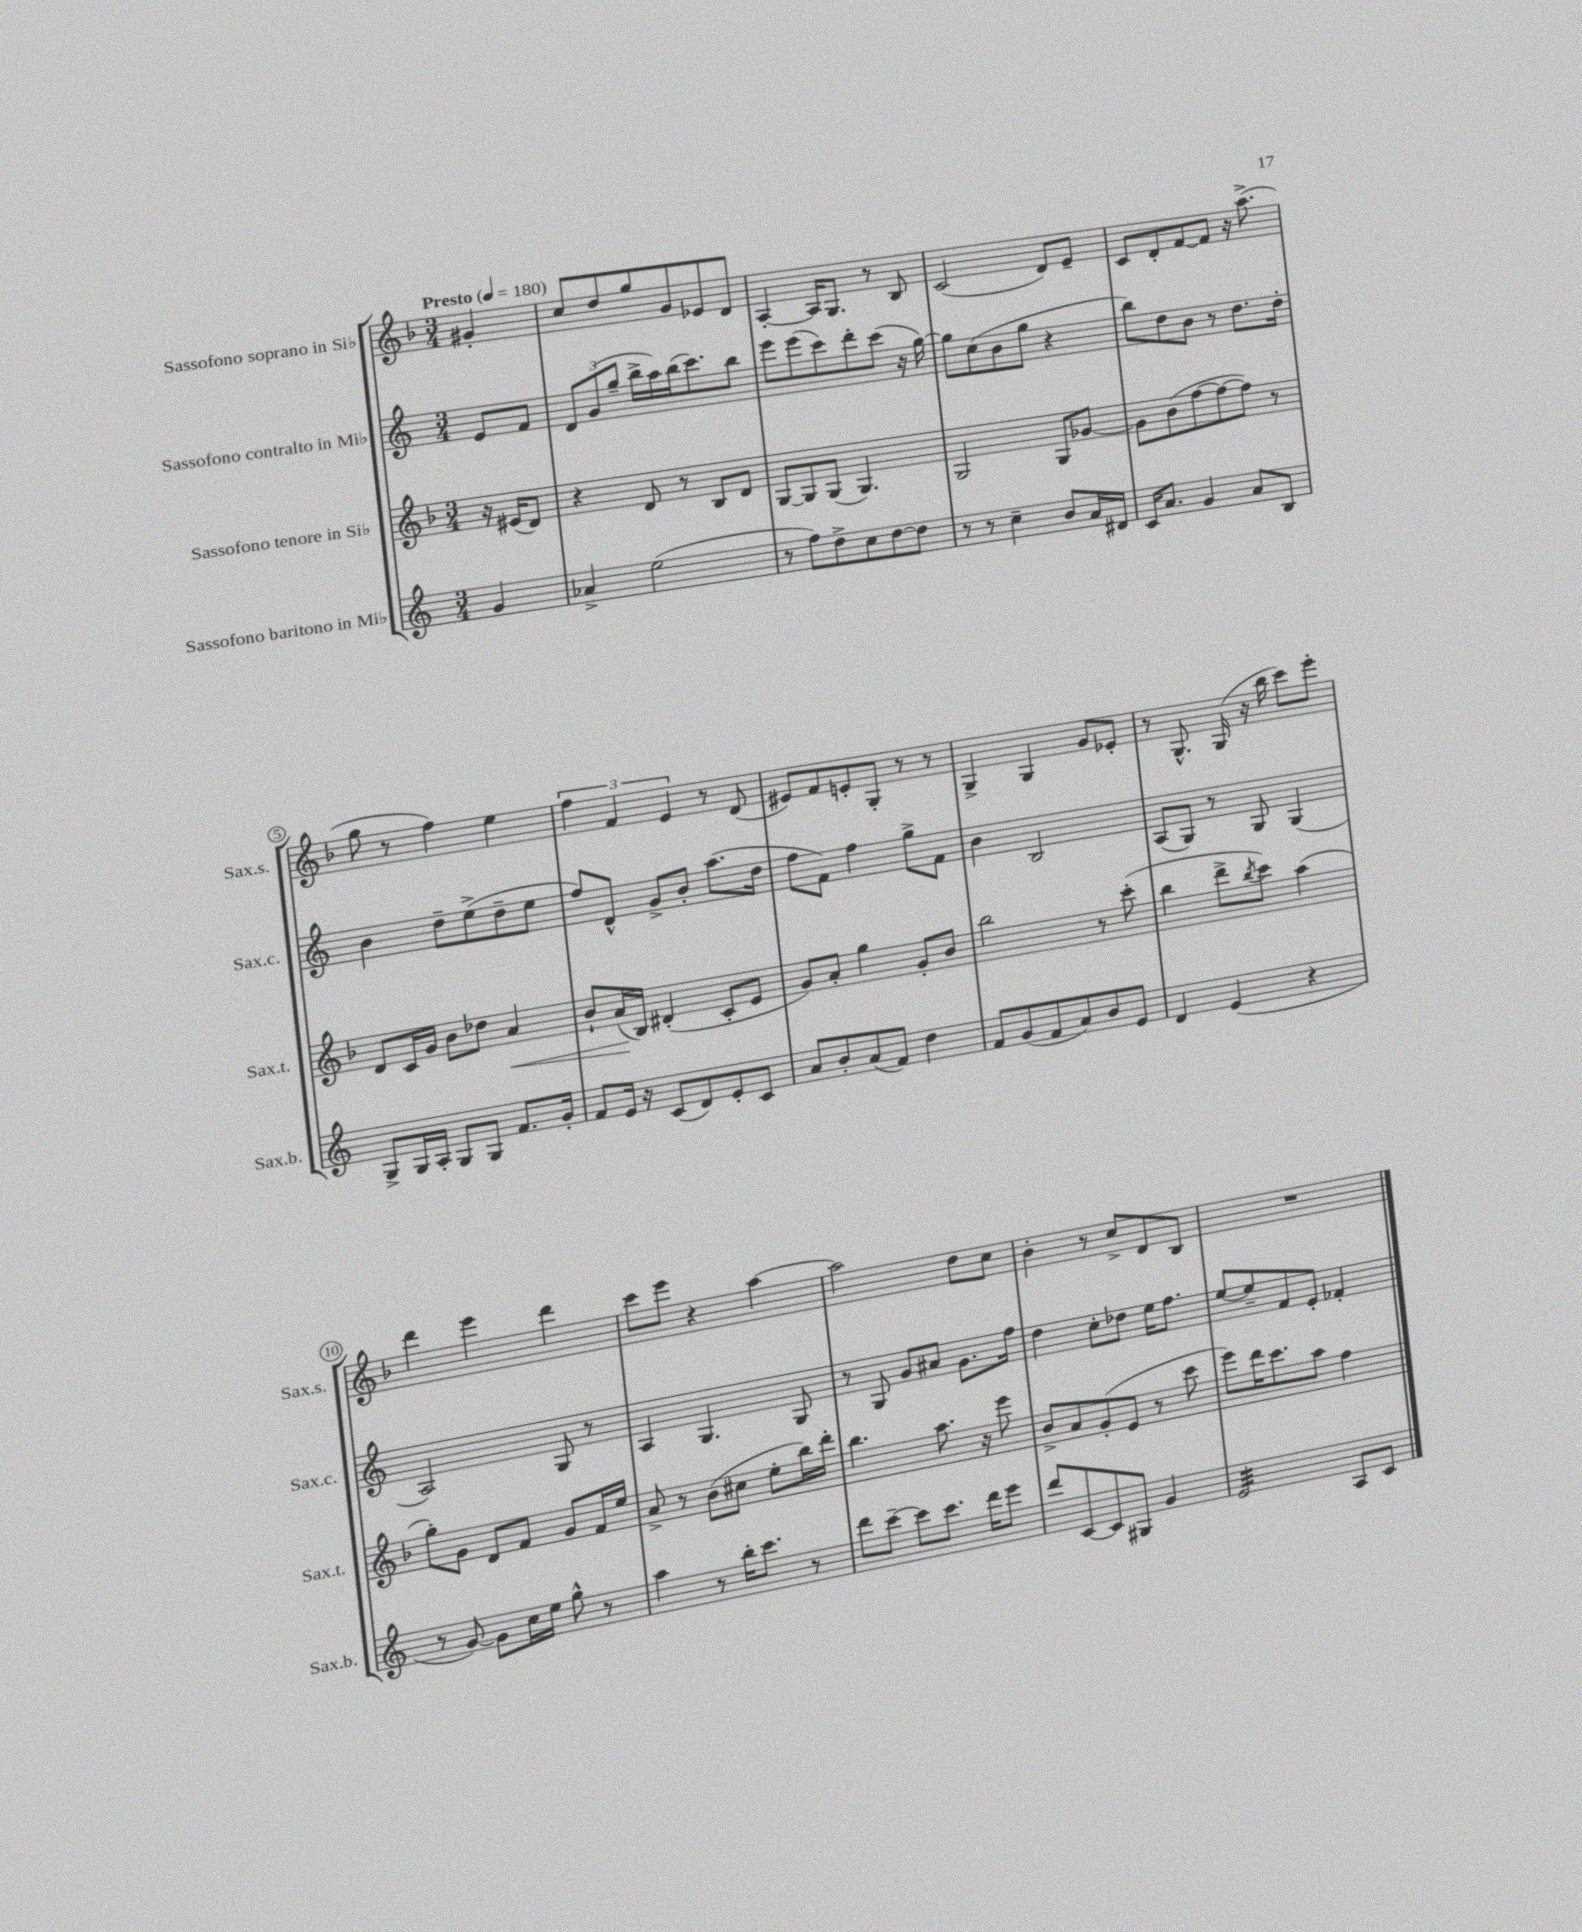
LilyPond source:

<<
\new StaffGroup <<
\new Staff = "s0" \with { instrumentName = "Sassofono soprano in Sib" shortInstrumentName = "Sax.s." } {
    \clef treble \key f \major \numericTimeSignature \time 3/4 \partial 4 \tempo "Presto" 4 = 180
    gis'4-. |
    c''8 d''8 g''8 g'8 ees'8 d'8 |
    a4~-. a16 g8. r8 bes8 |
    c'2( d'8) e'8-- |
    c'8 d'8-. f'8~ f'8 r16 a''8.->( |
    g''8 r8 f''4) e''4 |
    \tuplet 3/2 { f''4 f'4 e'4 } r8 d'8( |
    eis'8) f'8 e'8-. g8-. r8 r8 |
    g4-> g4 g'8 ees'8-. |
    r8 g8.-^ g16( r16 bes''16 c'''8) e'''8-. |
    d'''4 e'''4 d'''4 |
    c'''8 e'''8 r4 a''4~ |
    a''2 d''8 c''8 |
    bes'4-. r8 c''8-> d'8 bes8 |
    R2. \bar "|." |
}
\new Staff = "s1" \with { instrumentName = "Sassofono contralto in Mib" shortInstrumentName = "Sax.c." } {
    \clef treble \key c \major \numericTimeSignature \time 3/4 \partial 4
    e'8 f'8 |
    \tuplet 3/2 { d'8 g'8( g''8-- } b''16-> a''16) b''16( c'''8.) b''8 |
    e'''8 e'''8( c'''8) d'''8-. c'''8( r16 g''16~) |
    g''8 c''8( b'8 g''8 r4 |
    b''8) d''8 b'8 r8 d''8. d''16-. |
    b'4 d''8-- e''8->( d''8-- e''8 |
    f''8) d'8-^ g'8-> b'8-. a''8.( d''16 |
    f''8 f'8) f''4 g''8-> f'8 |
    b'4 b2 |
    a8( g8) r8 g8 g4( |
    a2) g8 r8 |
    a4 g4. g8 |
    r8 g8 g'8 ais'8 g'8. f''16 |
    d''4 c''8-. des''8 e''16 f''8. |
    e''8~ e''8-- f'8 e'8-. fes'4-. \bar "|." |
}
\new Staff = "s2" \with { instrumentName = "Sassofono tenore in Sib" shortInstrumentName = "Sax.t." } {
    \clef treble \key f \major \numericTimeSignature \time 3/4 \partial 4
    r16 eis'16( d'8) |
    r4 d'8 r8 bes8 d'8 |
    g8~ g8 g8( g4.) |
    g2 g8 ges'8~ |
    ges'8 bes'8( f''8~ f''8~ f''8) r8 |
    d'8 c'16 g'16 bes'8 des''8 a'4\< |
    bes'8-! a'16\!( bes16) dis'4-.( c'8-. e'8 |
    g'8) a'8-. g''4 g'8-. bes'8 |
    bes''2 r8 c'''8-.( |
    bes''4 d'''8-> \acciaccatura { bes''8 } c'''8) a''4( |
    g''8-.) g'8 d'8 f'8 g'8 f'16 e''16 |
    a'8-> r8 bes'8( cis''8 e''8-. bes''16) d'''16-. |
    bes''4. a''8. r16 e'''8 |
    bes'8-> a'8 g'8-.( e'8 r8 c'''8 |
    e'''8) d'''16 c'''8. a''8 f''4 \bar "|." |
}
\new Staff = "s3" \with { instrumentName = "Sassofono baritono in Mib" shortInstrumentName = "Sax.b." } {
    \clef treble \key c \major \numericTimeSignature \time 3/4 \partial 4
    g'4 |
    aes'4-> e''2( |
    r8 f''8) d''8-> c''8 d''8~ d''8 |
    r8 r8 c''4-- b'8 a'16 dis'16 |
    c'16 a'8. g'4 a'8 b8 |
    g8-> g16 a16-. g8 g8 f'8. g'16-. |
    f'8 e'16 r16 c'8( d'8) e'8-. c'8 |
    a'8 b'8-. a'8( f'8) d''4 |
    f'8 g'8( f'8 a'8) b'8 e'8 |
    d'4 e'4( r4 |
    r8 g'8~) g'8 c''16 e''16 g''8-^ r8 |
    a''4 r8 b''16-. c'''8. r8 |
    d'''8 c'''8~-- c'''8 c'''8. d'''16 e'''8 |
    d'''8 c'8~ c'8 gis8 g'4 |
    e'2:32 a8 c'8 \bar "|." |
}
>>
>>
\layout { \context { \Score \override BarNumber.stencil = #(make-stencil-circler 0.1 0.3 ly:text-interface::print) } }
